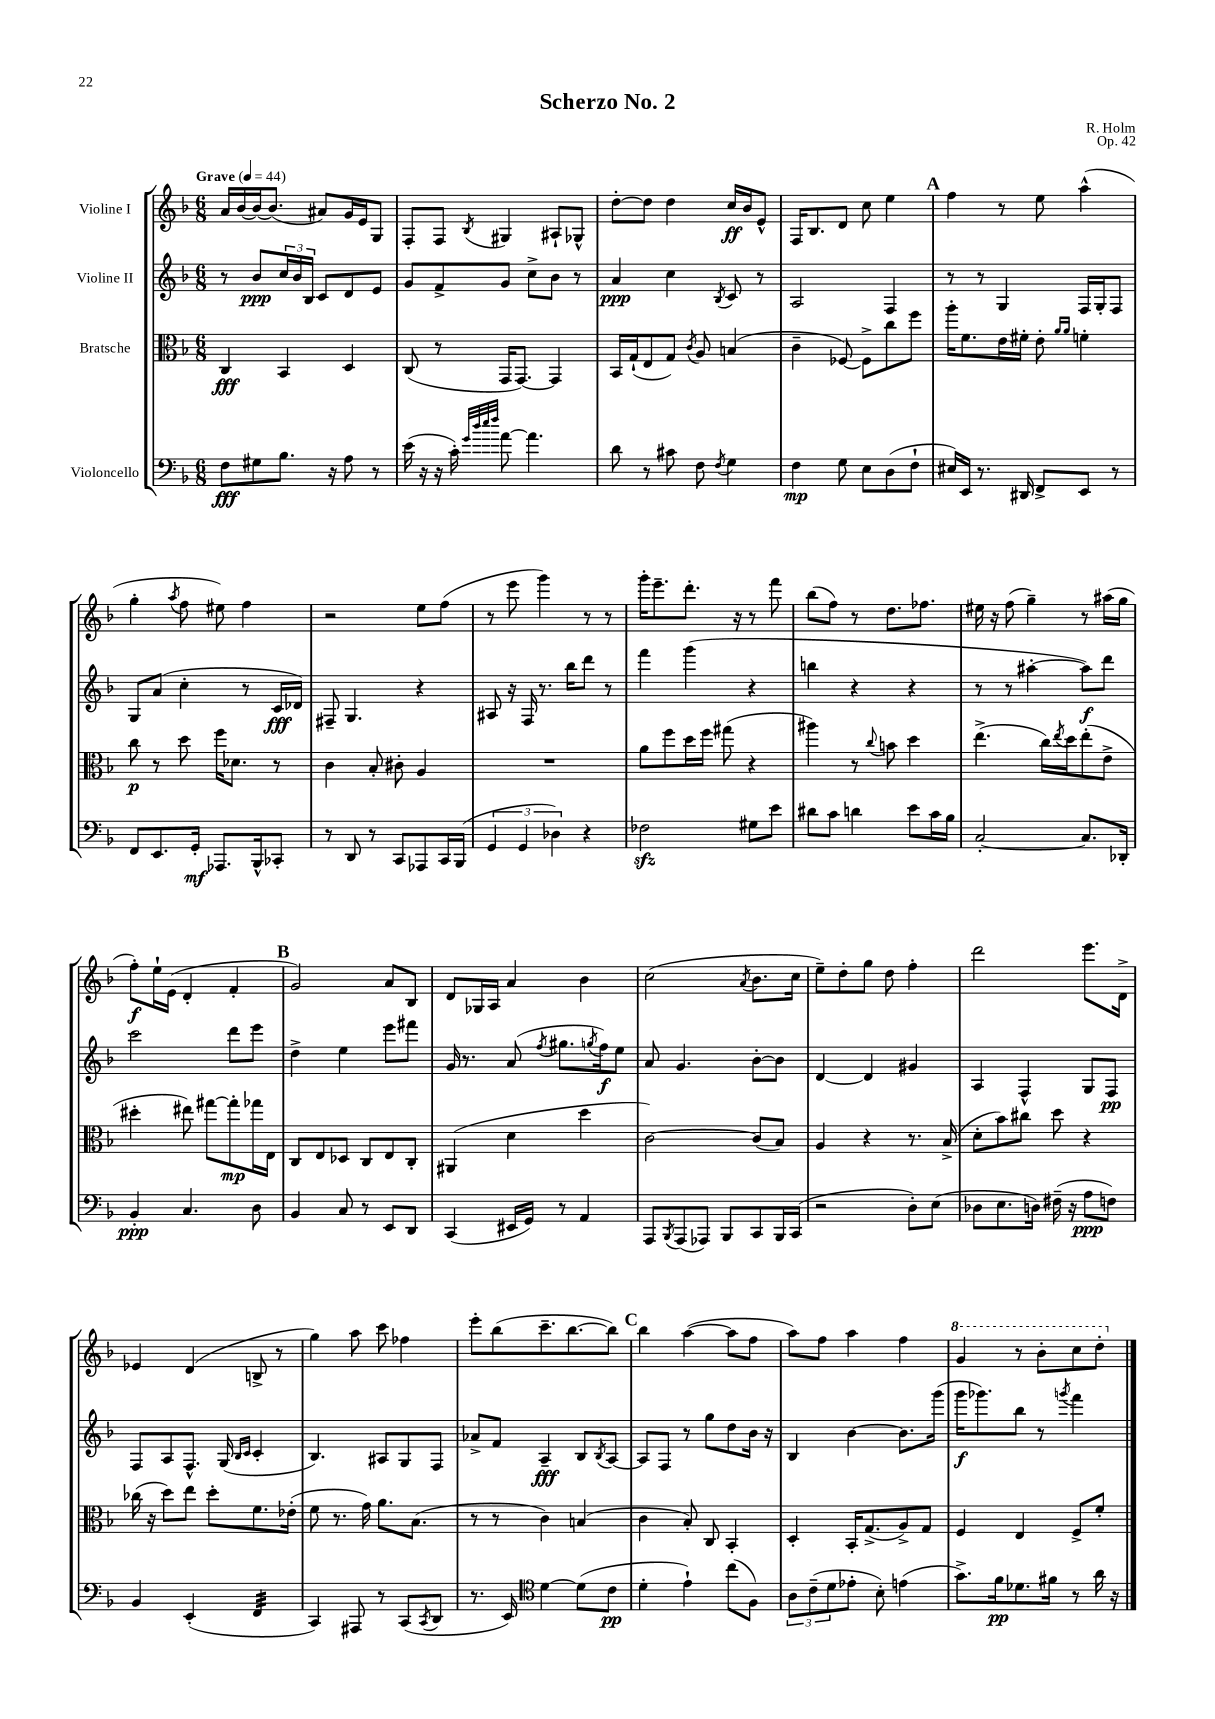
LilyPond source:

\header { title = "Scherzo No. 2" composer = "R. Holm" opus = "Op. 42" }
<<
\new StaffGroup <<
\new Staff = "s0" \with { instrumentName = "Violine I" } {
    \clef treble \key f \major \numericTimeSignature \time 6/8 \tempo "Grave" 4 = 44
    a'16 bes'16~ bes'16~ bes'8.( ais'8) g'16 e'16 g8 |
    f8-. f8 \acciaccatura { bes8 } gis4 ais8-! ges8-^ |
    d''8~-. d''8 d''4 c''16\ff bes'16 e'8-^ |
    f16 bes8. d'8 c''8 e''4 |
    \mark \markup { \bold "A" } f''4 r8 e''8 a''4-^( |
    g''4-. \acciaccatura { a''8 } f''8 eis''8) f''4 |
    r2 e''8 f''8( |
    r8 e'''8 g'''4) r8 r8 |
    g'''16-. e'''8.-- d'''8.-. r16 r8 f'''8 |
    bes''8( f''8) r8 d''8. fes''8. |
    eis''16 r16 f''8( g''4--) r8 ais''16( g''16 |
    f''8-.\f) e''16-! e'16( d'4-. f'4-. |
    \mark \markup { \bold "B" } g'2) a'8 bes8 |
    d'8 ges16 a16 a'4 bes'4 |
    c''2( \acciaccatura { a'8 } bes'8. c''16 |
    e''8--) d''8-. g''8 d''8 f''4-. |
    d'''2 e'''8. d'16-> |
    ees'4 d'4( b8-> r8 |
    g''4) a''8 c'''8 fes''4 |
    e'''8-. bes''8( c'''8.-- bes''8.~ bes''8) |
    \mark \markup { \bold "C" } bes''4 a''4~( a''8 f''8 |
    a''8) f''8 a''4 f''4 |
    \ottava #1 g''4 r8 bes''8-. c'''8 d'''8-. \ottava #0 \bar "|." |
}
\new Staff = "s1" \with { instrumentName = "Violine II" } {
    \clef treble \key f \major \numericTimeSignature \time 6/8
    r8 bes'8\ppp \tuplet 3/2 { c''16 bes'16 bes16 } c'8 d'8 e'8 |
    g'8 f'8-> g'8 c''8-> bes'8 r8 |
    a'4\ppp c''4 \acciaccatura { bes8 } c'8 r8 |
    a2 f4 |
    \mark \markup { \bold "A" } r8 r8 g4 f16 g16-. f8 |
    g8 a'8( c''4-. r8 c'16\fff des'16) |
    fis8-- g4. r4 |
    ais8 r16 f16 r8. bes''16 d'''8 r8 |
    f'''4 g'''4( r4 |
    b''4 r4 r4 |
    r8 r8 ais''4~-. ais''8\f) d'''8 |
    c'''2 d'''8 e'''8 |
    \mark \markup { \bold "B" } d''4-> e''4 e'''8 fis'''8 |
    g'16 r8. a'8( \acciaccatura { f''8 } gis''8. \acciaccatura { g''8 } f''16\f) e''8 |
    a'8 g'4. bes'8~-. bes'8 |
    d'4~ d'4 gis'4 |
    a4 f4-^ g8 f8\pp |
    f8 a8 f8.-^ g16( \grace { bes16 c'16 } c'4-. |
    bes4.) ais8 g8 f8 |
    aes'8-> f'8 a4--\fff bes8 \acciaccatura { bes8 } a8~ |
    \mark \markup { \bold "C" } a8 f8 r8 g''8 d''8 bes'16 r16 |
    bes4 bes'4~ bes'8. g'''16( |
    g'''16\f ges'''8.) bes''8 r8 \acciaccatura { g'''8 } f'''4 \bar "|." |
}
\new Staff = "s2" \with { instrumentName = "Bratsche" } {
    \clef alto \key f \major \numericTimeSignature \time 6/8
    c4\fff bes,4 d4 |
    c8( r8 g,16 g,8.~) g,4 |
    bes,16 g16-!( e8 g8) \acciaccatura { c'8 } a8 b4( |
    c'4-- fes8~) fes8-> c''8 f''8 |
    \mark \markup { \bold "A" } a''16-. f'8. e'16 fis'16-. e'8-. \grace { a'16 a'16 } f'4-. |
    c''8\p r8 d''8 f''16 des'8. r8 |
    c'4 bes8-. cis'8-. a4 |
    R2. |
    a'8 f''8 d''16 f''16 gis''8( r4 |
    ais''4) r8 \appoggiatura { c''8 } b'8 d''4 |
    e''4.->( c''16) \acciaccatura { e''8 } d''16 e''8-.( e'8-> |
    dis''4-. eis''8) gis''8~ gis''8-.\mp ges''16 e16 |
    \mark \markup { \bold "B" } c8 e8 des8 c8 e8 c8-. |
    ais,4( d'4 d''4 |
    c'2~) c'8( bes8) |
    a4 r4 r8. bes16->( |
    d'8-. bes'8) cis''8 d''8 r4 |
    ces''16( r16 d''8) e''8 d''8-. f'8. ees'16-.( |
    f'8 r8. g'16) a'8. bes8.( |
    r8 r8 c'4) b4( |
    \mark \markup { \bold "C" } c'4 bes8-.) c8 bes,4-. |
    d4-. bes,16-. g8.->( a8->) g8 |
    f4 e4 f8-> f'8-. \bar "|." |
}
\new Staff = "s3" \with { instrumentName = "Violoncello" } {
    \clef bass \key f \major \numericTimeSignature \time 6/8
    f8\fff gis8 bes8. r16 a8 r8 |
    e'16( r16 r16 c'16-.) \grace { g'32 d''32 e''32 f''32 } a'8~ a'4. |
    d'8 r8 cis'8 f8 \acciaccatura { f8 } g4 |
    f4\mp g8 e8 d8( f8-! |
    \mark \markup { \bold "A" } eis16) e,16 r8. dis,16 f,8-> e,8 r8 |
    f,8 e,8. g,16-.\mf aes,,8. bes,,16-^ ces,8-. |
    r8 d,8 r8 c,8 aes,,8 c,16 bes,,16( |
    \tuplet 3/2 { g,4 g,4 des4) } r4 |
    fes2\sfz gis8 e'8 |
    dis'8 c'8 d'4 e'8 c'16 bes16 |
    c2~-. c8. des,16-. |
    bes,4-.\ppp c4. d8 |
    \mark \markup { \bold "B" } bes,4 c8 r8 e,8 d,8 |
    c,4( eis,16 g,16) r8 a,4 |
    a,,8 \acciaccatura { bes,,8 } a,,8( aes,,8) bes,,8 c,8 bes,,16 c,16( |
    r2 d8-.) e8( |
    des8 e8. d16) fis16--( r16 a8\ppp f8) |
    bes,4 e,4-.( f,4:32 |
    c,4) ais,,8 r8 c,8( \acciaccatura { c,8 } d,8 |
    r8. e,16) \clef tenor d'4~ d'8( c'8\pp |
    \mark \markup { \bold "C" } d'4-. e'4-!) c''8( f8) |
    \tuplet 3/2 { a8 c'8--( d'8 } ees'8-. bes8-.) e'4( |
    g'8.->) f'16\pp des'8. fis'16 r8 a'16 r16 \bar "|." |
}
>>
>>
\layout { \context { \Score \remove "Bar_number_engraver" } }
